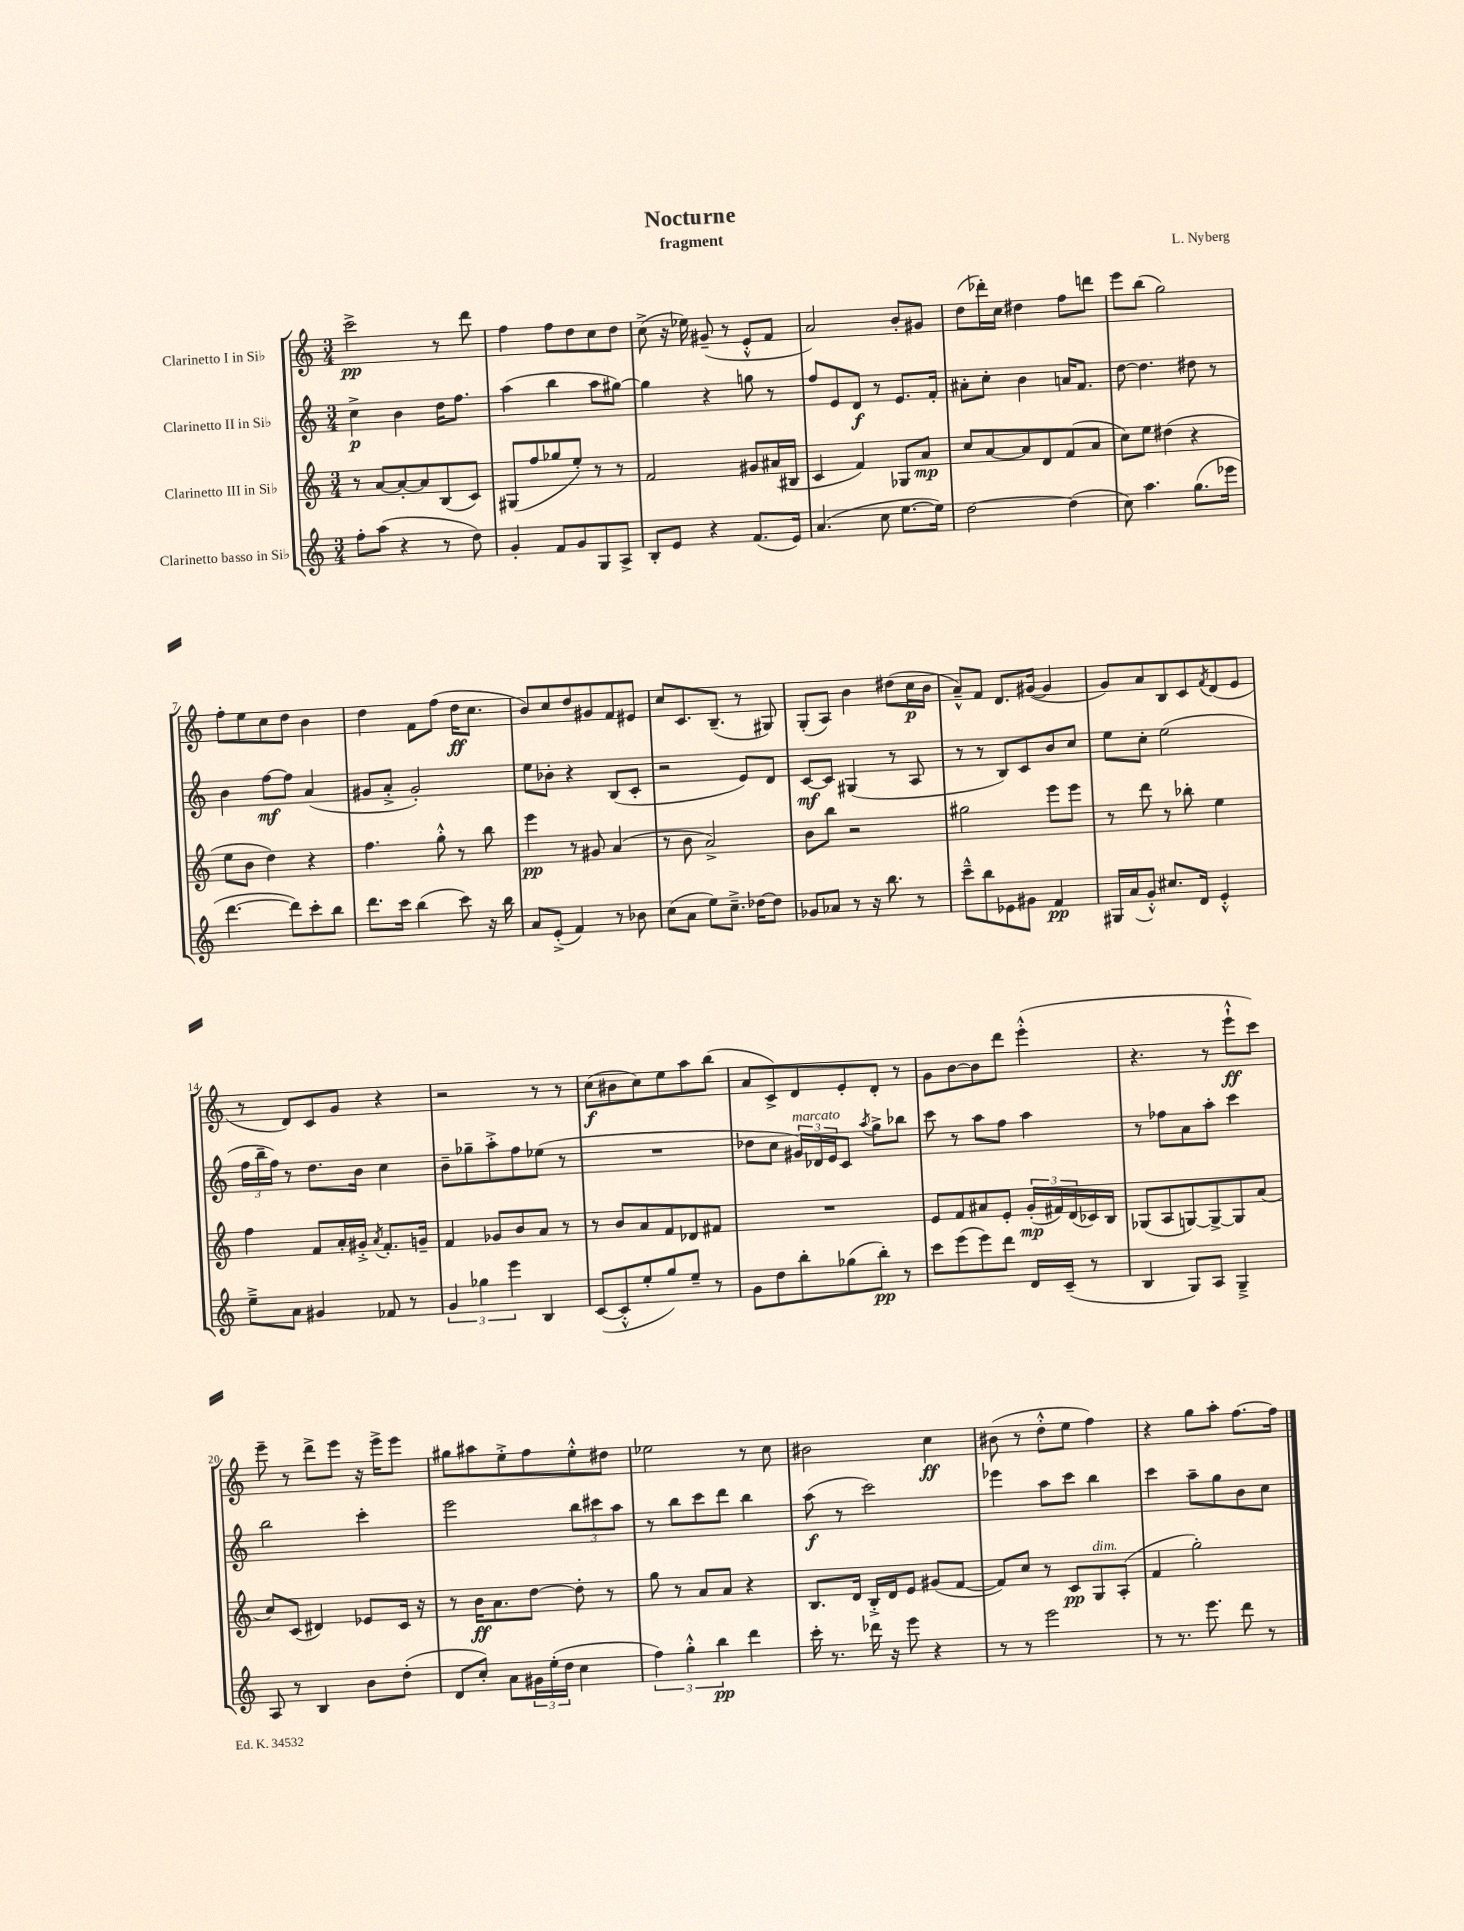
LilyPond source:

\header { title = "Nocturne" composer = "L. Nyberg" subtitle = "fragment" }
<<
\new StaffGroup <<
\new Staff = "s0" \with { instrumentName = "Clarinetto I in Sib" } {
    \clef treble \key c \major \numericTimeSignature \time 3/4
    c'''2->\pp r8 d'''8 |
    f''4 f''8 d''8 c''8 d''8 |
    c''8->( r16 ees''16) gis'8--( r8 e'8-.-^ f'8 |
    a'2) b'8-. gis'8 |
    d''8( des'''16-.) c''16 dis''4 f''8 d'''8 |
    e'''8 b''8( g''2) |
    f''8-. e''8 c''8 d''8 b'4 |
    d''4 f'8 f''8( d''16\ff c''8. |
    b'8) c''8 d''8 gis'8 f'8 eis'8 |
    c''8 c'8. b8.--( r8 gis8) |
    g8-.( a8) b'4 dis''8( c''16\p b'16 |
    a'8---^) f'8 d'8. gis'16~( gis'4 |
    g'8) a'8 b8 c'8 \acciaccatura { f'8 } d'8( e'8 |
    r8 d'8) c'8 g'8 r4 |
    r2 r8 r8 |
    c''8\f( bis'8 c''8) e''8 a''8 b''8( |
    a'8 c'8->) d'8 e'8-. d'8-. r8 |
    g'8 b'8~ b'8 d'''8 e'''4-.-^( |
    r4. r8 e'''8-!-^\ff c'''8) |
    e'''8-- r8 d'''8-> e'''8 r16 e'''16-> e'''8 |
    gis''8 ais''8 e''8-.-> f''8 e''8-.-^ dis''8 |
    ees''2 r8 c''8 |
    bis'2 c''4\ff |
    bis'8( r8 d''8-.-^ e''8 f''4) |
    r4 g''8 a''8-. f''8.~ f''16 \bar "|." |
}
\new Staff = "s1" \with { instrumentName = "Clarinetto II in Sib" } {
    \clef treble \key c \major \numericTimeSignature \time 3/4
    c''4->\p b'4 d''16 f''8. |
    a''4( b''4 a''8 gis''8~) |
    gis''4 r4 g''8 r8 |
    f''8 e'8 d'8\f r8 e'8. f'16-. |
    ais'8-. c''8-. b'4 a'16 f'8. |
    d''8~ d''4. dis''8 r8 |
    b'4 f''8~\mf f''8 a'4( |
    gis'8 a'8-.-> gis'2-.) |
    e''8 bes'8-. r4 b8( c'8-. |
    r2 e'8) d'8 |
    c'8~\mf c'8 gis4( r8 a8 |
    r8 r8 b8) c'8 b'8 c''8 |
    e''8 c''8-. e''2( |
    \tuplet 3/2 { f''16 b''16-- f''16) } r8 d''8. b'16 c''4 |
    b'8-- ges''8-- a''8-.-> f''8 ees''8( r8 |
    R2. |
    des''8 c''8 \tuplet 3/2 { gis'16^\markup { \italic "marcato" }) des'16 e'16 } c'8 \acciaccatura { a''8 } g''8-> bes''8 |
    c'''8 r8 a''8 f''8 a''4 |
    r8 fes''8 a'8 a''8-. c'''4 |
    b''2 c'''4-. |
    e'''2 \tuplet 3/2 { b''8 cis'''8 a''8 } |
    r8 b''8 c'''8 d'''8 b''4 |
    a''8\f( r8 c'''2) |
    ees'''4 a''8 c'''8 b''4 |
    c'''4 a''8-- g''8 b'8 c''8 \bar "|." |
}
\new Staff = "s2" \with { instrumentName = "Clarinetto III in Sib" } {
    \clef treble \key c \major \numericTimeSignature \time 3/4
    r8 a'8~ a'8~-. a'8 b8( c'8) |
    gis8( f''8 ges''8 e''8-.) r8 r8 |
    f'2 gis'8 ais'16( bis16 |
    c'4 f'4) ges8 a'8\mp |
    c''8 a'8~ a'8 d'8 f'8( a'8 |
    c''8) e''8 dis''4( r4 |
    e''8 b'8 d''4) r4 |
    f''4. g''8-.-^ r8 b''8 |
    e'''4\pp r8 gis'8 a'4( |
    r8 b'8 a'2->) |
    b'8 b''8 r2 |
    gis''2 e'''8 e'''8 |
    r8 d'''8 r8 bes''8-. e''4 |
    f''4 f'8 a'16-. gis'16-.-> \acciaccatura { a'8 } f'8.-. g'16-- |
    f'4 ges'8 b'8 a'8 r8 |
    r8 b'8 a'8 f'8 des'8 fis'8 |
    R2. |
    e'8 f'8 ais'8 e'8-. \tuplet 3/2 { g'16-.\mp( fis'16) d'16( } ces'16) b16 |
    ges8( a8 g8~) g8~-> g8 a'8( |
    c''8) c'8( dis'4) ees'8 c'16 r16 |
    r8 b'16\ff a'8. d''8~ d''8-. r8 |
    g''8 r8 a'8 a'8 r4 |
    b8. d'16 b16-.-> d'16 e'8 gis'8( f'8~ |
    f'8) c''8 r8 c'8\pp g8^\markup { \italic "dim." } a8-.( |
    f'4 g''2-.) \bar "|." |
}
\new Staff = "s3" \with { instrumentName = "Clarinetto basso in Sib" } {
    \clef treble \key c \major \numericTimeSignature \time 3/4
    f''8-. a''8( r4 r8 d''8) |
    g'4-. f'8 g'8 g8 a8-> |
    b8-. e'8 r4 f'8.( e'16) |
    a'4.( c''8 e''8.~ e''16) |
    d''2~ d''4( |
    c''8) a''4. g''8.( ees'''16 |
    d'''4.~ d'''8) c'''8-. b''8 |
    d'''8. c'''16 b''4( c'''8) r16 b''16 |
    a'8 e'8-.->( f'4) r8 bes'8 |
    c''8( a'8 e''8) c''8.---> des''16~ des''8 |
    ges'8 aes'8 r8 r16 b''8. r8 |
    c'''8---^ b''8 ees'8 gis'8 f'4\pp |
    gis16 a'16( g'8-.-^) cis''8. d'16 e'4-.-^ |
    e''8---> a'8 gis'4 fes'8 r8 |
    \tuplet 3/2 { g'4 ges''4 e'''4 } b4 |
    c'8~( c'8-.-^ e''8-. g''8) e''8-- r8 |
    g'8 d''8 b''8-. ges''8( b''8-.\pp) r8 |
    c'''8 e'''8( e'''8) d'''8 d'16 c'16--( r8 |
    b4 g8) a8 g4---> |
    a8 r8 b4 b'8 d''8-.( |
    d'8 c''8-.) a'8 \tuplet 3/2 { gis'16 e''16-.( d''16 } c''4 |
    \tuplet 3/2 { f''4) g''4-.-^ b''4\pp } d'''4 |
    c'''16-. r8. des'''16 r16 e'''8 r4 |
    r8 r8 e'''2 |
    r8 r8. e'''8. d'''8 r8 \bar "|." |
}
>>
>>
